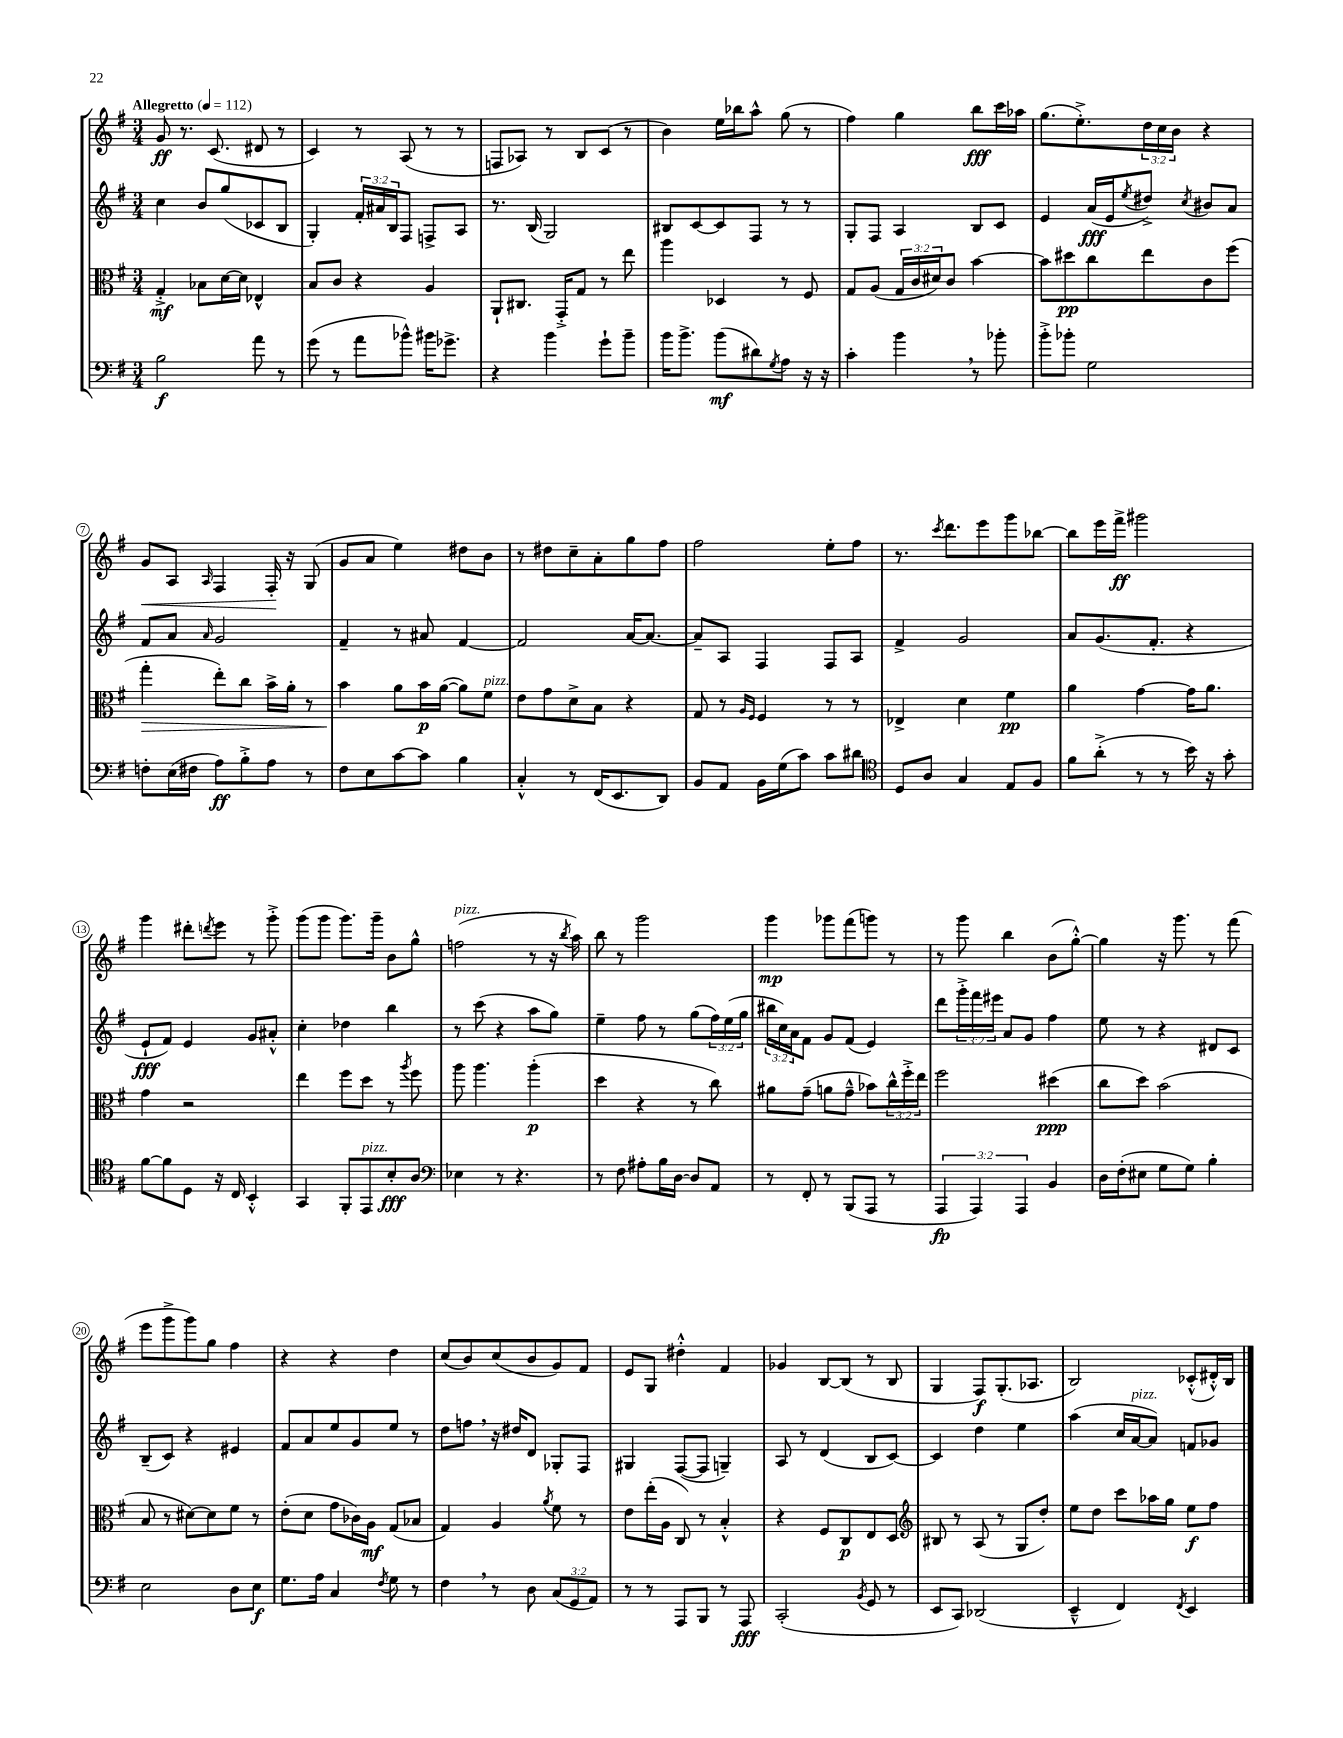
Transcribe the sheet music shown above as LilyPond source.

<<
\new StaffGroup <<
\new Staff = "s0" {
    \clef treble \key g \major \numericTimeSignature \time 3/4 \override Staff.TupletNumber.text = #tuplet-number::calc-fraction-text \tempo "Allegretto" 4 = 112
    g'8\ff r8. c'8.( dis'8 r8 |
    c'4) r8 a8( r8 r8 |
    f8 aes8) r8 b8 c'8( r8 |
    b'4) e''16 bes''16 a''8-^ g''8( r8 |
    fis''4) g''4 b''8\fff c'''16 aes''16 |
    g''8.( e''8.-.->) \tuplet 3/2 { d''16 c''16 b'16 } r4 |
    g'8\< a8 \grace { a16 } fis4 fis16-.\! r16 g8( |
    g'8 a'8 e''4) dis''8 b'8 |
    r8 dis''8 c''8-- a'8-. g''8 fis''8 |
    fis''2 e''8-. fis''8 |
    r8. \acciaccatura { c'''8 } d'''8. e'''8 g'''8 bes''8~ |
    bes''8 e'''16 fis'''16->\ff gis'''2 |
    g'''4 dis'''8-. \acciaccatura { d'''8 } e'''8 r8 g'''8-.-> |
    g'''8( g'''8 g'''8.) g'''16-- b'8 g''8-^ |
    f''2^\markup { \italic "pizz." }( r8 r16 \acciaccatura { b''8 } a''16) |
    b''8 r8 g'''2 |
    g'''4\mp ges'''8 fis'''8( g'''8) r8 |
    r8 g'''8 b''4 b'8( g''8~-.-^) |
    g''4 r16 g'''8. r8 fis'''8( |
    e'''8 g'''8-> g'''8) g''8 fis''4 |
    r4 r4 d''4 |
    c''8( b'8) c''8( b'8 g'8) fis'8 |
    e'8 g8 dis''4-.-^ fis'4 |
    ges'4 b8~ b8( r8 b8 |
    g4 fis8\f) g8.-.( aes8. |
    b2) ces'8-.-^( dis'16-.-^) b16 \bar "|." |
}
\new Staff = "s1" {
    \clef treble \key g \major \numericTimeSignature \time 3/4 \override Staff.TupletNumber.text = #tuplet-number::calc-fraction-text
    c''4 b'8 g''8( ces'8 b8 |
    g4-.) \tuplet 3/2 { fis'16-. ais'16 b16 } fis8 f8-> a8 |
    r8. b16( g2) |
    bis8 c'8~ c'8 fis8 r8 r8 |
    g8-. fis8 a4 b8 c'8 |
    e'4 a'16\fff( e'16 \acciaccatura { e''8 } dis''8->) \acciaccatura { c''8 } bis'8 a'8 |
    fis'8 a'8 \grace { a'16 } g'2 |
    fis'4-- r8 ais'8 fis'4~ |
    fis'2 a'16~ a'8.~ |
    a'8-- a8 fis4 fis8 a8 |
    fis'4-> g'2 |
    a'8 g'8.( fis'8.-. r4 |
    e'8-!\fff fis'8) e'4 g'8 ais'8-.-^ |
    c''4-. des''4 b''4 |
    r8 c'''8( r4 a''8 g''8) |
    e''4-- fis''8 r8 g''8( \tuplet 3/2 { fis''16) e''16( g''16 } |
    \tuplet 3/2 { bis''16 c''16) a'16 } fis'8 g'8 fis'8( e'4) |
    d'''8 \tuplet 3/2 { g'''16-.-> fis'''16 eis'''16 } a'8 g'8 fis''4 |
    e''8 r8 r4 dis'8 c'8 |
    b8--( c'8) r4 eis'4 |
    fis'8 a'8 e''8 g'8 e''8 r8 |
    d''8 f''8 \breathe r16 dis''16 d'8 ges8-. fis8 |
    gis4 fis8~( fis8 g4--) |
    a8 r8 d'4( b8 c'8~) |
    c'4 d''4 e''4 |
    a''4( c''16 a'16~^\markup { \italic "pizz." } a'8) f'8 ges'8 \bar "|." |
}
\new Staff = "s2" {
    \clef alto \key g \major \numericTimeSignature \time 3/4 \override Staff.TupletNumber.text = #tuplet-number::calc-fraction-text
    g4-.->\mf bes8 d'16~ d'16 ees4-^ |
    b8 c'8 r4 a4 |
    a,8-! cis8. g,16-.-> g8 r8 e''8 |
    a''4 des4 r8 fis8 |
    g8 a8( \tuplet 3/2 { g16 c'16 dis'16) } c'8 b'4~ |
    b'8 dis''8\pp c''8 e''8 c'8 fis''8( |
    g''4-.\> e''8-.) c''8 b'16-> a'16-. r8 |
    b'4\! a'8 b'16\p a'16~( a'8) fis'8^\markup { \italic "pizz." } |
    e'8 g'8 d'8-> b8 r4 |
    g8 r8 \grace { a16 fis16 } fis4 r8 r8 |
    ees4-> d'4 fis'4\pp |
    a'4 g'4~ g'16 a'8. |
    g'4 r2 |
    e''4 fis''8 d''8 r8 \acciaccatura { a''8 } fis''8 |
    a''8 a''4. a''4-.\p( |
    d''4 r4 r8 c''8) |
    ais'8 g'8--( a'8 g'8---^ bes'8) \tuplet 3/2 { c''16-^ fis''16-.-> e''16 } |
    fis''2 dis''4\ppp( |
    c''8 d''8) b'2( |
    b8 r8 dis'8~) dis'8 fis'8 r8 |
    e'8-.( d'8 g'8 ces'16) a16\mf g8( bes8 |
    g4) a4 \acciaccatura { a'8 } fis'8 r8 |
    e'8 e''16-.( a16 c8) r8 b4-.-^ |
    r4 fis8 c8\p e8 d8 |
    \clef treble bis8 r8 a8( r8 g8 d''8-.) |
    e''8 d''8 c'''8 aes''16 g''16 e''8\f fis''8 \bar "|." |
}
\new Staff = "s3" {
    \clef bass \key g \major \numericTimeSignature \time 3/4 \override Staff.TupletNumber.text = #tuplet-number::calc-fraction-text
    b2\f a'8 r8 |
    g'8( r8 a'8 bes'8-^) bis'16 ges'8.-> |
    r4 b'4 g'8-! b'8-- |
    b'16 b'8.-> b'8\mf( dis'8) \acciaccatura { g8 } a8 r16 r16 |
    c'4-. b'4 \breathe r8 bes'8-. |
    b'8-.-> bes'8-. g2 |
    f8-. e16( fis16 a8\ff) b8-.-> a8 r8 |
    fis8 e8 c'8~ c'8 b4 |
    c4-.-^ r8 fis,16( e,8. d,8) |
    b,8 a,8 b,16 g16( c'8) c'8 dis'8 |
    \clef tenor d8 a8 g4 e8 fis8 |
    fis'8 a'8-.->( r8 r8 b'16) r16 g'8-. |
    fis'8~ fis'8 d8 r16 c16 b,4-.-^ |
    g,4 fis,8-. e,8^\markup { \italic "pizz." } b8-.\fff a8 |
    \clef bass ees4 r8 r4. |
    r8 fis8 ais8-. b16 d16~ d8 a,8 |
    r8 fis,8-. r8 b,,8( a,,8 r8 |
    \tuplet 3/2 { a,,4\fp a,,4) a,,4 } b,4 |
    d16 fis16-.( eis8 g8 g8) b4-. |
    e2 d8 e8\f |
    g8. a16 c4 \acciaccatura { fis8 } g8 r8 |
    fis4 \breathe r8 d8 \tuplet 3/2 { c8( g,8 a,8) } |
    r8 r8 a,,8 b,,8 r8 a,,8\fff |
    c,2-.( \acciaccatura { b,8 } g,8 r8 |
    e,8 c,8) des,2( |
    e,4---^ fis,4) \acciaccatura { fis,8 } e,4 \bar "|." |
}
>>
>>
\layout { \context { \Score \override BarNumber.stencil = #(make-stencil-circler 0.1 0.3 ly:text-interface::print) } }
